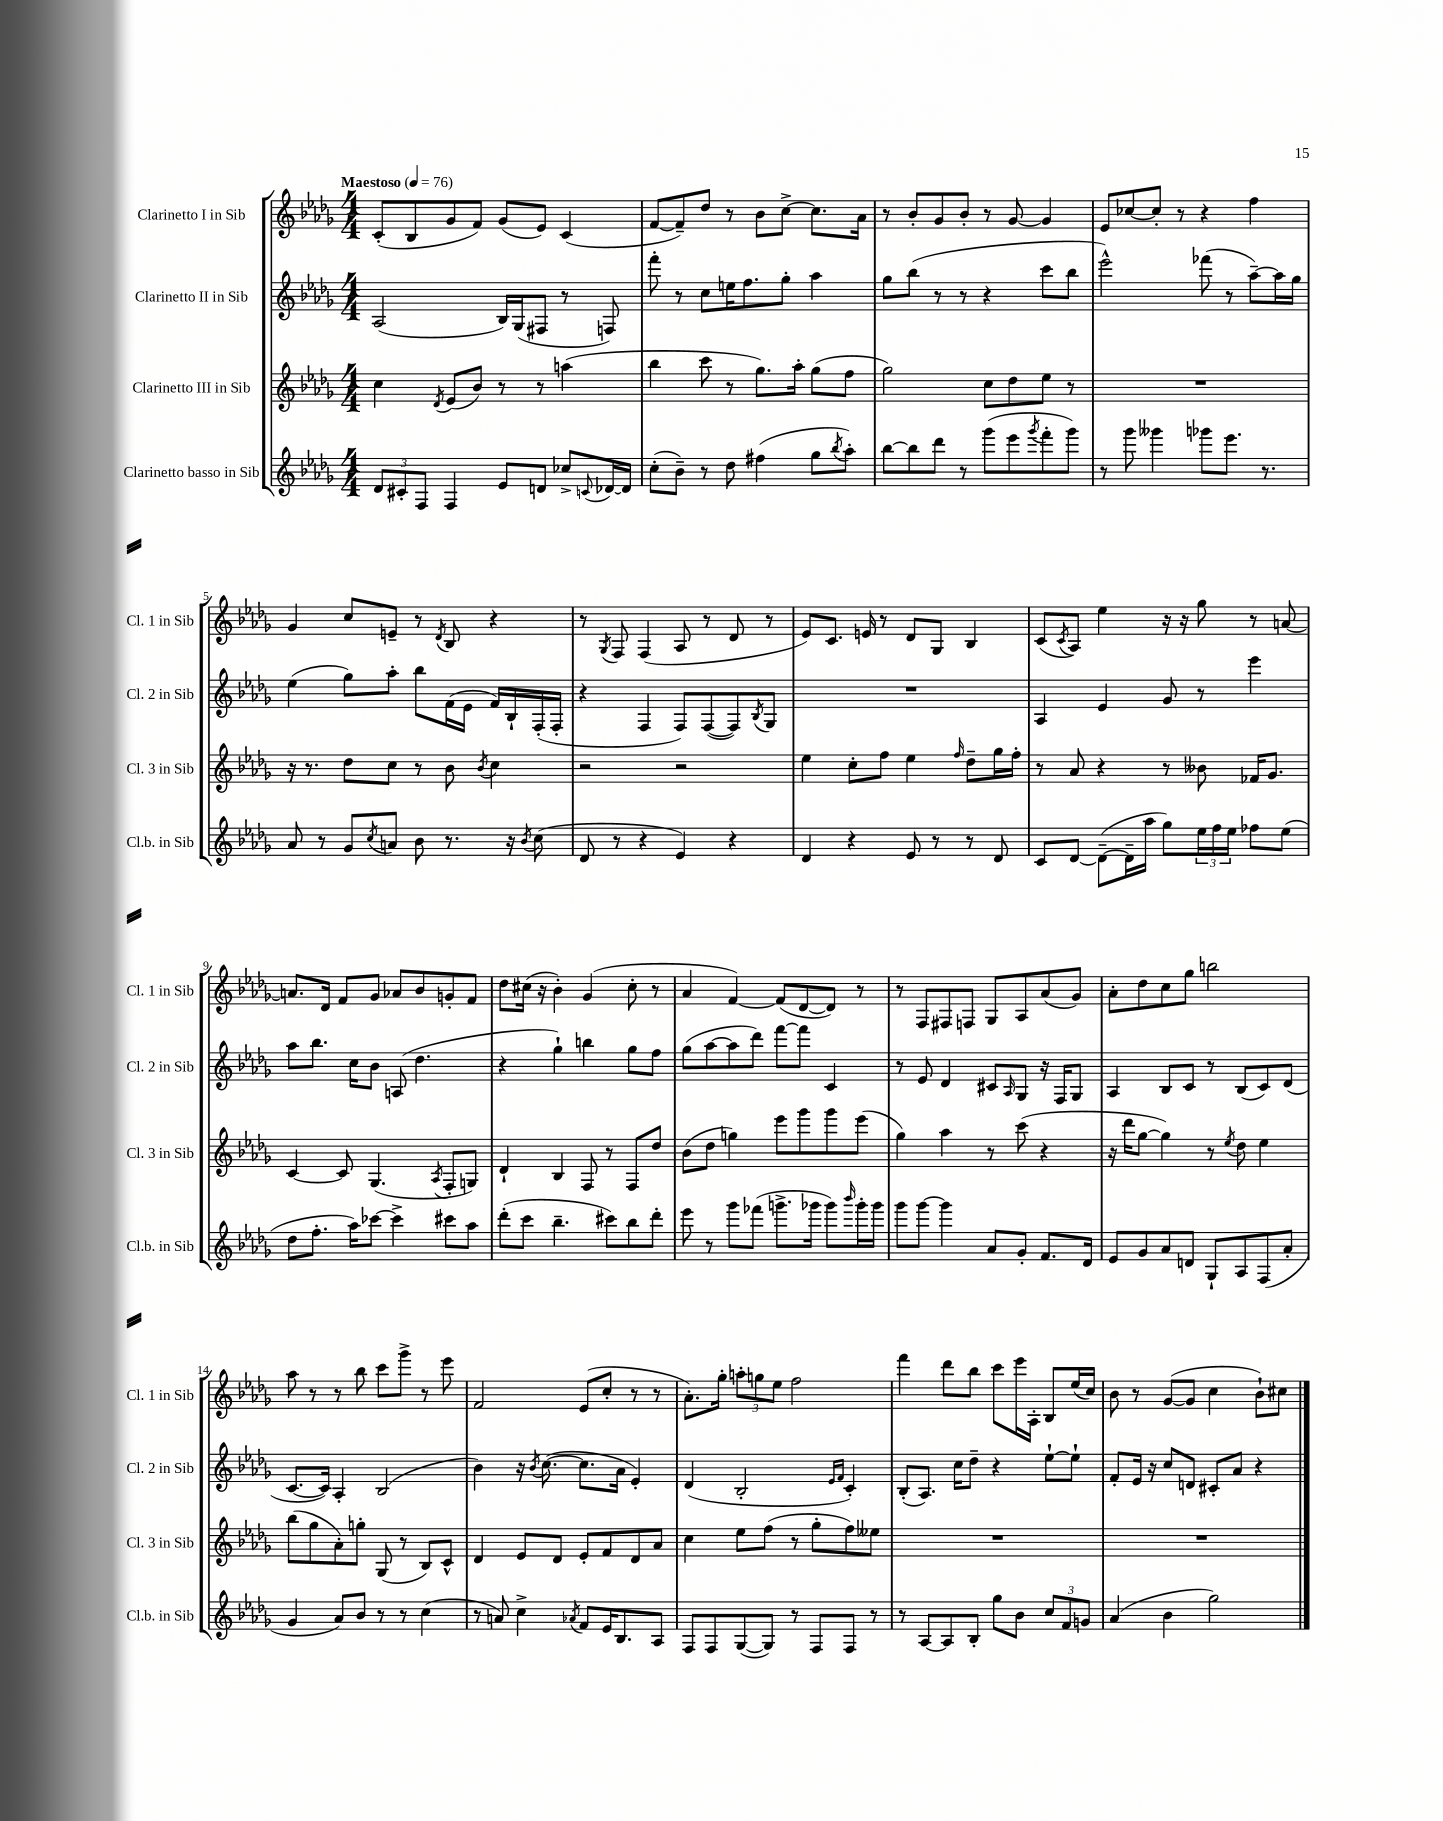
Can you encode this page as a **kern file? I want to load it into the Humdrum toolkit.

**kern	**kern	**kern	**kern
*part4	*part3	*part2	*part1
*staff4	*staff3	*staff2	*staff1
*I"Clarinetto basso in Sib	*I"Clarinetto III in Sib	*I"Clarinetto II in Sib	*I"Clarinetto I in Sib
*I'Cl.b. in Sib	*I'Cl. 3 in Sib	*I'Cl. 2 in Sib	*I'Cl. 1 in Sib
*clefG2	*clefG2	*clefG2	*clefG2
*k[b-e-a-d-g-]	*k[b-e-a-d-g-]	*k[b-e-a-d-g-]	*k[b-e-a-d-g-]
*M4/4	*M4/4	*M4/4	*M4/4
*MM76	*MM76	*MM76	*MM76
=1	=1	=1	=1
!	!	!	!LO:TX:a:B:t=Maestoso
12d-/L	4cc\	(2A-/	(8c'/L
12c#X'/	.	.	.
.	.	.	8B-/
12F/J	.	.	.
.	8qd-/	.	.
4F/	(8e-/L	.	8g-/
.	8b-/J)	.	8f/J)
8e-/L	8r	16B-/LL)	(8g-/L
.	.	(16G-/J	.
8dn/J	8r	8F#X/J	8e-/J)
8cc-X^/L	(4aan\	8r	(4c/
8qqcn/	.	.	.
[16d-X/L	.	8Fn/)	.
16d-/JJ]	.	.	.
=2	=2	=2	=2
(8cc'\L	4bb-\	8fff'\	[8f/L
8b-~\J)	.	8r	8f~/])
8r	8ccc\	8cc\L	8dd-/J
8dd-\	8r	16een\K	8r
.	.	8.ff\	.
(4ff#X\	8.gg-\L)	.	8b-\L
.	.	8gg-'\J	[8cc^\J
.	16aa-'\Jk	.	.
8gg-\L	(8gg-\L	4aa-\	8.cc\L]
8qbb-/	.	.	.
8aa-'\J)	8ff\J	.	.
.	.	.	16a-\Jk
=3	=3	=3	=3
[8bb-\L	2gg-\)	8gg-\L	8r
8bb-\]	.	(8bb-\J	8b-'/L
8ddd-\J	.	8r	8g-/
8r	.	8r	8b-'/J
(8ggg-\L	8cc\L	4r	8r
8eee-\	8dd-\	.	[8g-/
8qggg-/	.	.	.
8fff'\	8ee-\J	8ccc\L	4g-/]
8ggg-\J)	8r	8bb-\J	.
=4	=4	=4	=4
8r	1r	2eee-^^\)	8e-/L
8ggg-\	.	.	[8cc-X/
4ggg--X\	.	.	8cc-'/J]
.	.	.	8r
8ggg-X\L	.	(8fff-X\	4r
8.eee-\J	.	8r	.
.	.	[8aa-~\L)	4ff\
8.r	.	.	.
.	.	16aa-\L]	.
.	.	16gg-\JJ	.
!!LO:LB:g=z
=5	=5	=5	=5
8a-/	16r	(4ee-\	4g-/
.	8.r	.	.
8r	.	.	.
8g-/L	8dd-\L	8gg-\L)	8cc/L
8qcc/	.	.	.
8an/J	8cc\J	8aa-'\J	8en~/J
8b-\	8r	8bb-\L	8r
.	.	.	8qd-/
8.r	8b-\	(16f\L	8B-/
.	.	16e-\JJ	.
.	8qb-/	.	.
.	4cc\	16f/LL)	4r
16r	.	16B-`/	.
8qb-/	.	.	.
(8cc\	.	(16F'/	.
.	.	16F'/JJ	.
=6	=6	=6	=6
8d-/	2r	4r	8r
.	.	.	8qG-/
8r	.	.	8F/
4r	.	4F/	(4F/
4e-/)	2r	8F/L)	8A-/
.	.	([8F/	8r
4r	.	8F/])	8d-/
.	.	8qB-/	.
.	.	8G-/J	8r
=7	=7	=7	=7
4d-/	4ee-\	1r	8e-/L)
.	.	.	8.c/J
4r	8cc'\L	.	.
.	.	.	16en/
.	8ff\J	.	8r
8e-/	4ee-\	.	8d-/L
8r	.	.	8G-/J
.	16qqff/	.	.
8r	8dd-~\L	.	4B-/
8d-/	16gg-\L	.	.
.	16ff'\JJ	.	.
=8	=8	=8	=8
8c/L	8r	4A-/	(8c/L
.	.	.	8qc/
[8d-/J	8a-/	.	8A-/J)
(8d-~\L_	4r	4e-/	4ee-\
16d-~\L]	.	.	.
16aa-\JJ	.	.	.
8gg-\L)	8r	8g-/	16r
.	.	.	16r
24ee-\L	8b--X\	8r	8gg-\
24ff\	.	.	.
24ee-\JJ	.	.	.
8ff-X\L	16f-X/KL	4eee-\	8r
.	8.g-/J	.	.
(8ee-\J	.	.	[8an/
!!LO:LB:g=z
=9	=9	=9	=9
8dd-\L	[4c/	8aa-\L	8.an/L]
8.ff'\J	.	8.bb-\J	.
.	.	.	16d-/Jk
.	8c/]	.	8f/L
16aa-\KL)	.	16cc\KL	.
[8ccc-X\J	(4.G-/	8b-\J	8g-/J
4ccc-^\]	.	(8An/	8a-X/L
.	.	4.dd-\	8b-/
.	8qA-/	.	.
8ccc#X\L	8F'/L	.	8gn'/
8aa-\J	8Gn/J)	.	8f/J
=10	=10	=10	=10
(8ddd-'\L	4d-`/	4r	8dd-\L
8ccc\J	.	.	(16cc#X\Jk
.	.	.	16r
4.bb-~\	4B-/	4gg-`\)	4b-'\)
.	8F/	4bbn\	(4g-/
8ccc#X\L)	8r	.	.
8bb-\	8F/L	8gg-\L	8cc#'\
8ddd-'\J	8dd-/J	8ff\J	8r
=11	=11	=11	=11
8eee-\	(8b-\L	(8gg-\L	4a-/
8r	8dd-\J	[8aa-\	.
8ggg-\L	4ggn\)	8aa-\]	[4f/)
(8fff-X\J	.	8ddd-\J)	.
8.gggn^\L	8eee-\L	[8fff\L	(8f/L]
.	8ggg-\	8fff\J]	[8d-/
16ggg-X\Jk	.	.	.
8ggg-\L)	8ggg-\	4c/	8d-/J])
16qqbbb-/	.	.	.
16ggg-'\L	(8eee-\J	.	8r
16ggg-\JJ	.	.	.
=12	=12	=12	=12
8ggg-\L	4gg-\)	8r	8r
[8ggg-\J	.	8e-/	8F/L
4ggg-\]	4aa-\	4d-/	8F#X/
.	.	.	8Fn/J
8a-/L	8r	8c#X/L	8G-/L
.	.	16qqA-/	.
8g-'/J	(8ccc\	8G-/J	8A-/
8.f/L	4r	16r	(8a-/
.	.	16F/KL	.
.	.	8G-/J	8g-/J)
16d-/Jk	.	.	.
=13	=13	=13	=13
8e-/L	16r	4A-/	8a-'\L
.	16ddd-\KL	.	.
8g-/	[8gg-\J	.	8dd-\
8a-/	4gg-\])	8B-/L	8cc\
8dn/J	.	8c/J	8gg-\J
8G-`/L	8r	8r	2bbn\
.	8qee-/	.	.
8A-/	8dd-\	(8B-/L	.
(8F/	4ee-\	8c/)	.
8a-'/J	.	(8d-/J	.
!!LO:LB:g=z
=14	=14	=14	=14
4g-/	(8bb-\L	[8.c/L	8aa-\
.	8gg-\	.	8r
.	.	16c/Jk])	.
8a-/L)	8a-'\)	4A-'/	8r
8b-/J	8ggn'\J	.	8bb-\
8r	(8G-/	(2B-/	8ccc\L
8r	8r	.	8ggg-^\J
(4cc\	8B-/L)	.	8r
.	8c^^/J	.	8eee-\
=15	=15	=15	=15
8r	4d-/	4b-\)	2f/
8an/)	.	.	.
4cc^\	8e-/L	16r	.
.	.	8qb-/	.
.	.	([8.cc\	.
.	8d-/J	.	.
8qa-X/	.	.	.
8f/L	8e-'/L	8.cc\L]	(8e-/L
16e-/K	8f/	.	8cc'/J
8.B-/	.	16a-\Jk	.
.	8d-/	4e-'/)	8r
8A-/J	8a-/J	.	8r
=16	=16	=16	=16
8F/L	4cc\	(4d-/	8.a-'\L)
8F/	.	.	.
.	.	.	16gg-'\Jk
([8G-/	8ee-\L	2B-'/	12aan'\L
.	.	.	12ggn\
8G-/J])	(8ff\J	.	.
.	.	.	12ee-\J
8r	8r	.	2ff\
8F/L	8gg-'\L	.	.
.	.	16qqe-/LL	.
.	.	16qqf/JJ	.
8F/J	8ff\)	4c'/)	.
8r	8ee--X\J	.	.
=17	=17	=17	=17
8r	1r	(8B-'/L	4fff\
[8A-/L	.	8.A-/J)	.
8A-/]	.	.	8ddd-\L
.	.	16cc\KL	.
8B-'/J	.	8dd-~\J	8bb-\J
8gg-\L	.	4r	8ccc\L
8b-\J	.	.	16eee-\L
.	.	.	16A-'\JJ
12cc/L	.	[8ee-`\L	8B-/L
12f/	.	.	.
.	.	8ee-`\J]	(16ee-/L
12gn/J	.	.	.
.	.	.	16cc/JJ)
=18	=18	=18	=18
(4a-/	1r	8f'/L	8b-\
.	.	16e-/Jk	8r
.	.	16r	.
4b-\	.	8cc/L	([8g-/L
.	.	8dn/J	8g-/J]
2gg-\)	.	8c#X'/L	4cc\
.	.	8a-/J	.
.	.	4r	8b-`\L)
.	.	.	8cc#X\J
==	==	==	==
*-	*-	*-	*-
